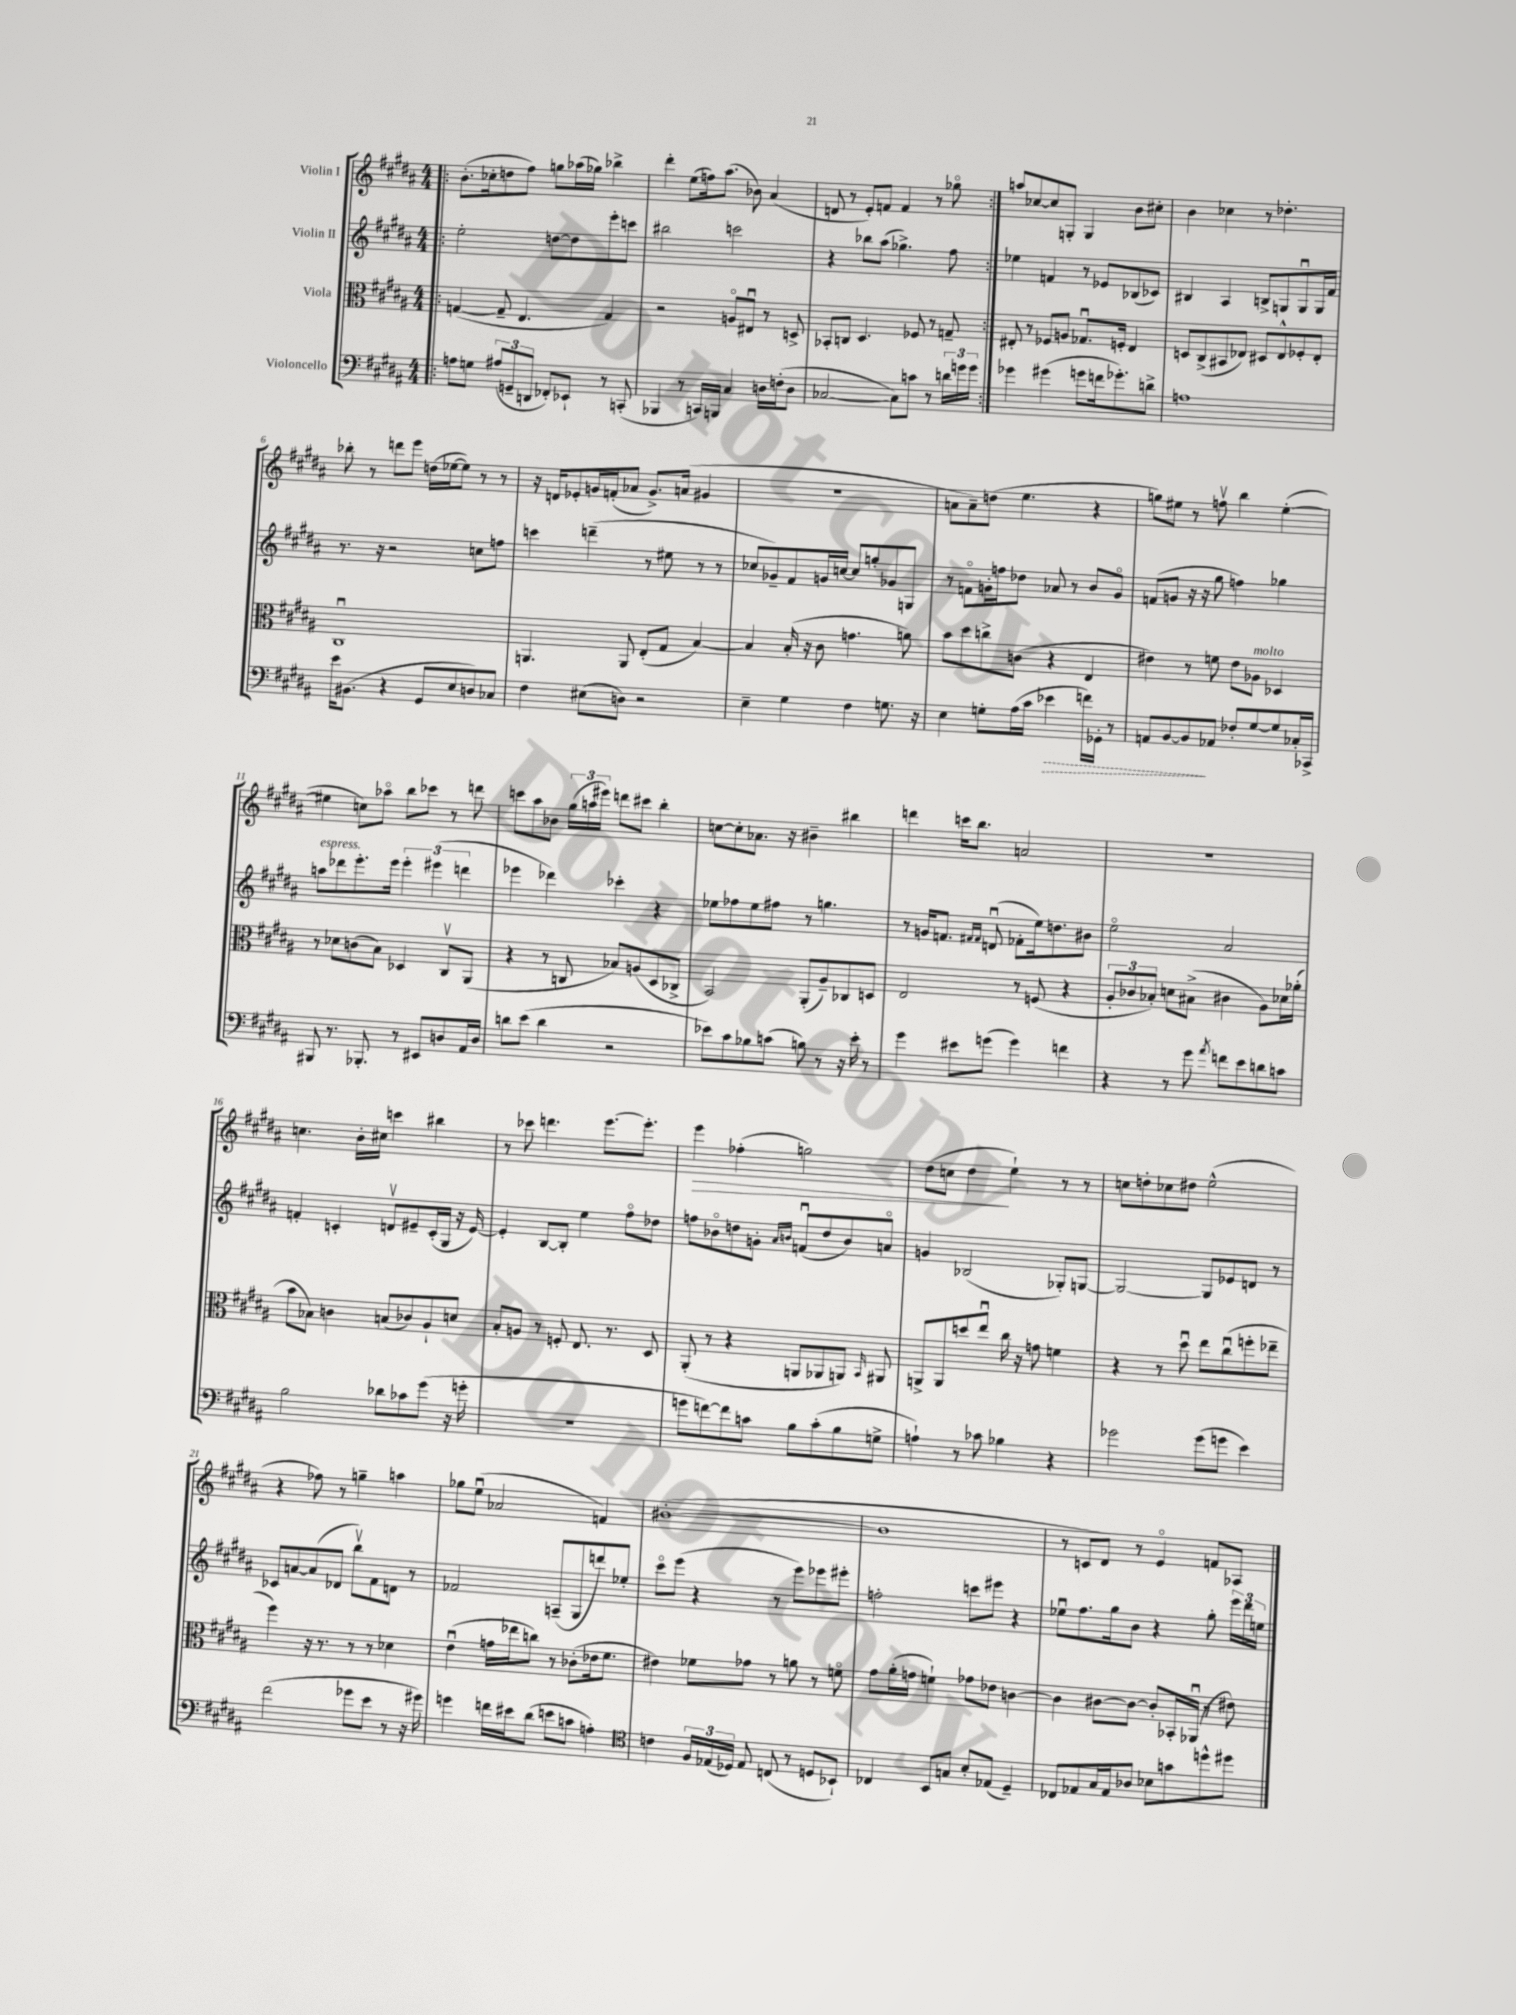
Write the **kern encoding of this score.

**kern	**kern	**kern	**kern
*staff4	*staff3	*staff2	*staff1
*clefF4	*clefC3	*clefG2	*clefG2
*k[f#c#g#d#a#]	*k[f#c#g#d#a#]	*k[f#c#g#d#a#]	*k[f#c#g#d#a#]
*M4/4	*M4/4	*M4/4	*M4/4
=!|:	=!|:	=!|:	=!|:
8A	([4G	2ee'	(8.b'
8G	.	.	.
.	.	.	16cc-'
(12A#	8G~]	.	8dd
12GG~	.	.	.
.	4.E	.	8ff#)
12DD	.	.	.
8FF-')	.	[8dd	8gg
8EE-`	.	8dd]	(16aa-
.	.	.	16gg-)
8r	4G)	8eee'	4bb-^
(8CC'	.	8ccc	.
=	=	=	=
4BBB-	2r	2bb#	4ddd#'
8r	.	.	(8ee
16CC)	.	.	16ff)
16BBB	.	.	(8.aa#
4C#	8Ao	2ccc	.
.	8E#u	.	8b-)
16D	8r	.	(4a#
(16F'	.	.	.
8D	8D^	.	.
=	=	=	=
[2C-	8BB-'	4r	8d
.	8C	.	8r
.	4.D#	8bb-	8e')
.	.	(8aa#	8f
8C-])	.	4.gg-^)	4f
8c	8F-	.	.
8r	8r	.	8r
24d	8G~	8ff#	8gg-o
24g	.	.	.
24g	.	.	.
=:|!	=:|!	=:|!	=:|!
4g-	8E#'	4ee-	8aa
.	8r	.	[8cc-
(4g#	8F-	4f	8cc-]
.	8A	.	8G'
8g	8.G-u	8r	4G
16f	.	8e-	.
8.g-')	16F'	.	.
.	4E#	(8B-	8b
8d^	.	8c-)	8cc#'
=	=	=	=
1A	8D	4B#	4b
.	(8C#^	.	.
.	8BB#	4A#	4cc-
.	8E-)	.	.
.	8D#	8B^	8r
.	8E-^^	8G	4.dd-'
.	8F-'	8Gu	.
.	8E-'	16G	.
.	.	16f#	.
=	=	=	=
16e	1C#u	8.r	8bb-'
(8.BB#	.	.	.
.	.	.	8r
.	.	16r	.
4r	.	2r	8ddd
.	.	.	8eee
8GG#	.	.	(16dd
.	.	.	[16ee-
8E	.	.	8ee-])
8D)	.	8cc	8r
8C-	.	8ff	8r
=	=	=	=
4F#	4.AA	4ccc	16r
.	.	.	16d
.	.	.	8e-'
(8E#	.	(4ddd~	16g
.	.	.	(16f'
8D)	8AA	.	8a-
2r	(8E'	8r	8.g^)
.	8G#	8ee#	.
.	.	.	(16a
.	[4B)	8r	4g#
.	.	8r	.
=	=	=	=
4E~	4B]	8cc-	1r
.	.	8g-~)	.
4G#	(16B'	8f#	.
.	16r	.	.
.	8c#	16g	.
.	.	[16cc	.
4F#	4.g	8cc]	.
.	.	8gg'	.
8.G	.	8g-	.
.	8a)	8G	.
16r	.	.	.
=	=	=	=
4E	8b	8r	8a
.	8dd#	8fo	8a~)
8G'	8cc^	16g'	(8dd
.	.	16ff	.
(16A#	(8c	8dd-	4.ee
16c#	.	.	.
4e-	4r	8a-	.
.	.	8r	.
16f)	4E	8b	4r
16GG-'	.	.	.
8r	.	8go	.
=	=	=	=
8AA	4e#)	(8f	8gg)
[8BB	.	8g	8ee#
8BB]	8r	16r	8r
.	.	16r	.
8AA-	8f	8gg#	8ffv
8F-'	8e#	4ff)	4bb
[8G#	8A-	.	.
8G#]	4D-	4gg-	([4ee#'
16C-'	.	.	.
16CC-^	.	.	.
=	=	=	=
8BBB#	8r	8aa	4ee#]
8.r	8d-	8ddd-	.
.	(8c	8.eee'	8cc)
8.BBB-'	.	.	.
.	8B)	.	8aa-o
.	.	16eee	.
8r	4D-	6eee'	8bb
8EE#	.	.	8ccc-
.	.	(6eee#	.
8D	8C#v	.	8r
.	.	6ddd	.
16AA#	(8AA#	.	8ddd
16D	.	.	.
=	=	=	=
8d	4r	4eee-	8ccc
(8e	.	.	8aa#
4d	8r	4ddd-)	8b-
.	8C	.	(24gg#
.	.	.	24aa
.	.	.	24eee#)
2r	8B-)	4ccc-'	8ddd
.	(8A	.	8ccc#
.	8D#	4r	4bb'
.	8C-^	.	.
=	=	=	=
8e-)	2BB)	8ee-	[8cc
8c#	.	8ff-	8cc']
8B-	.	8ee-	8.a-
(8c	.	8ff#	.
.	.	.	16r
8B)	(8AA#'	8r	4b#~
8r	8A#~)	4.gg	.
16r	8C-	.	4bb#
16e-'	.	.	.
8r	8D	.	.
=	=	=	=
4g#	2E	8r	4ddd
.	.	16g	.
.	.	8.f	.
8e#	.	.	16ccc
.	.	.	8.bb
.	.	16qqf#	.
.	.	16qqf#	.
(8g	.	(8du	.
4g)	8r	8f-'	2a
.	(8F	16ee)	.
.	.	8.dd	.
4f	4r	.	.
.	.	8b#	.
=	=	=	=
4r	12A#'	2eeo	1r
.	12c-	.	.
.	12B-')	.	.
8r	8d	.	.
8g#	(8B#^	.	.
8qa#	.	.	.
8f	4c#	2a#	.
8e	.	.	.
8d	8A#)	.	.
8c	16d-	.	.
.	(16a-'	.	.
=	=	=	=
2B	8b	4f'	4.cc
.	8B-)	.	.
.	4c	4c'	.
.	.	.	16b'
.	.	.	16cc#
8d-	(8B	8dv	4ccc
8c-	8c-)	8e#~	.
(8g#	8A#`	(16c'	4bb#
.	.	16G#	.
16r	8d	16r	.
16g'	.	[16e#)	.
=	=	=	=
1r	8B'	4e#']	8r
.	8A	.	8ccc-
.	8r	[8B	4.ddd
.	8F'	8B']	.
.	8.E	4ee	.
.	.	.	[8.eee
.	8.r	.	.
.	.	8ff#o	.
.	.	.	8.eee']
.	8D#	8dd-	.
=	=	=	=
8g	(8AA#'	8ff	4eee
[8f)	8r	8b-o	.
8f]	4r	8dd	(4ff-'
8c	.	8g'	.
.	.	16qqa#	.
.	.	16qqb	.
8B	8AA	(8fu	2gg)
(8c'	8AA-	8dd	.
8B	8AA)	8b)	.
.	16qqBB	.	.
8G^	8AA#	8ao	.
=	=	=	=
4A`)	8AA^	4g	(8dd#
.	8AA	.	8cc
8r	8dd	(2B-	4dd#
8c-	8eeu	.	.
4B-	16cc#	.	4ee`)
.	16r	.	.
.	8g	.	.
4r	4f	8G-')	8r
.	.	[8G	8r
=	=	=	=
2g-	4r	2G_	8cc
.	.	.	8dd'
.	8r	.	8cc-
.	8dd#u	.	8dd#
(8g-	8ee	8G]	(2ee^^
8g	(8cc#u	8e-	.
4e)	8ff'	8d	.
.	8ee-~	8r	.
=	=	=	=
(2f#	4ff#)	8c-	4r
.	.	[8a	.
.	16r	(8a]	8ff-)
.	8.r	.	.
.	.	8d-	8r
8g-	8r	8bbv)	4gg~
8e	8r	8f#	.
8r	4d-	8d	4aa
16r	.	8r	.
16g#)	.	.	.
=	=	=	=
4g	(4eu	2f-	8gg-
.	.	.	(8eeu
16f	16g	.	2a-
16e#	16ee-	.	.
(8d#	8cc)	.	.
8e	8r	(8A~	.
8c	(8c-'	8G#	.
4A')	16e-	8ddd)	4f)
.	8.f#	.	.
.	.	8ee-'	.
=	=	=	=
*clefC4	*	*	*
4c	4e#)	8ccc#o	([1b#'
.	.	(8eee	.
24F#	8f-	4r	.
(24E-	.	.	.
24D-)	.	.	.
8E-	8g-	.	.
(8C	8r	8r	.
8r	8a	8eee)	.
8D	8r	8eee-	.
8BB-`)	8fo	8eee#'	.
=	=	=	=
4C-	8g#	2ff'	1b#]
.	(16a#'	.	.
.	16g	.	.
8BB	4f`)	.	.
8G	.	.	.
8B'	8g-	8ccc	.
(8E-	8e-	8eee#	.
4D#~)	[4c	4r	.
=	=	=	=
8C-	4c]	8ee-u	8r
8E-	.	8.ff#	8c
16G#	[8c#	.	8d#)
16E-	.	16gg#	.
8A-	8c#_	8b	8r
8B-	8c#']	4r	4eo
8g	16BB-'	.	.
.	(16AA-u	.	.
8dd^^	8r	8gg#'	8f
8dd#	8e#)	24eee	8A-
.	.	24ddd#	.
.	.	24ee	.
==	==	==	==
*-	*-	*-	*-
